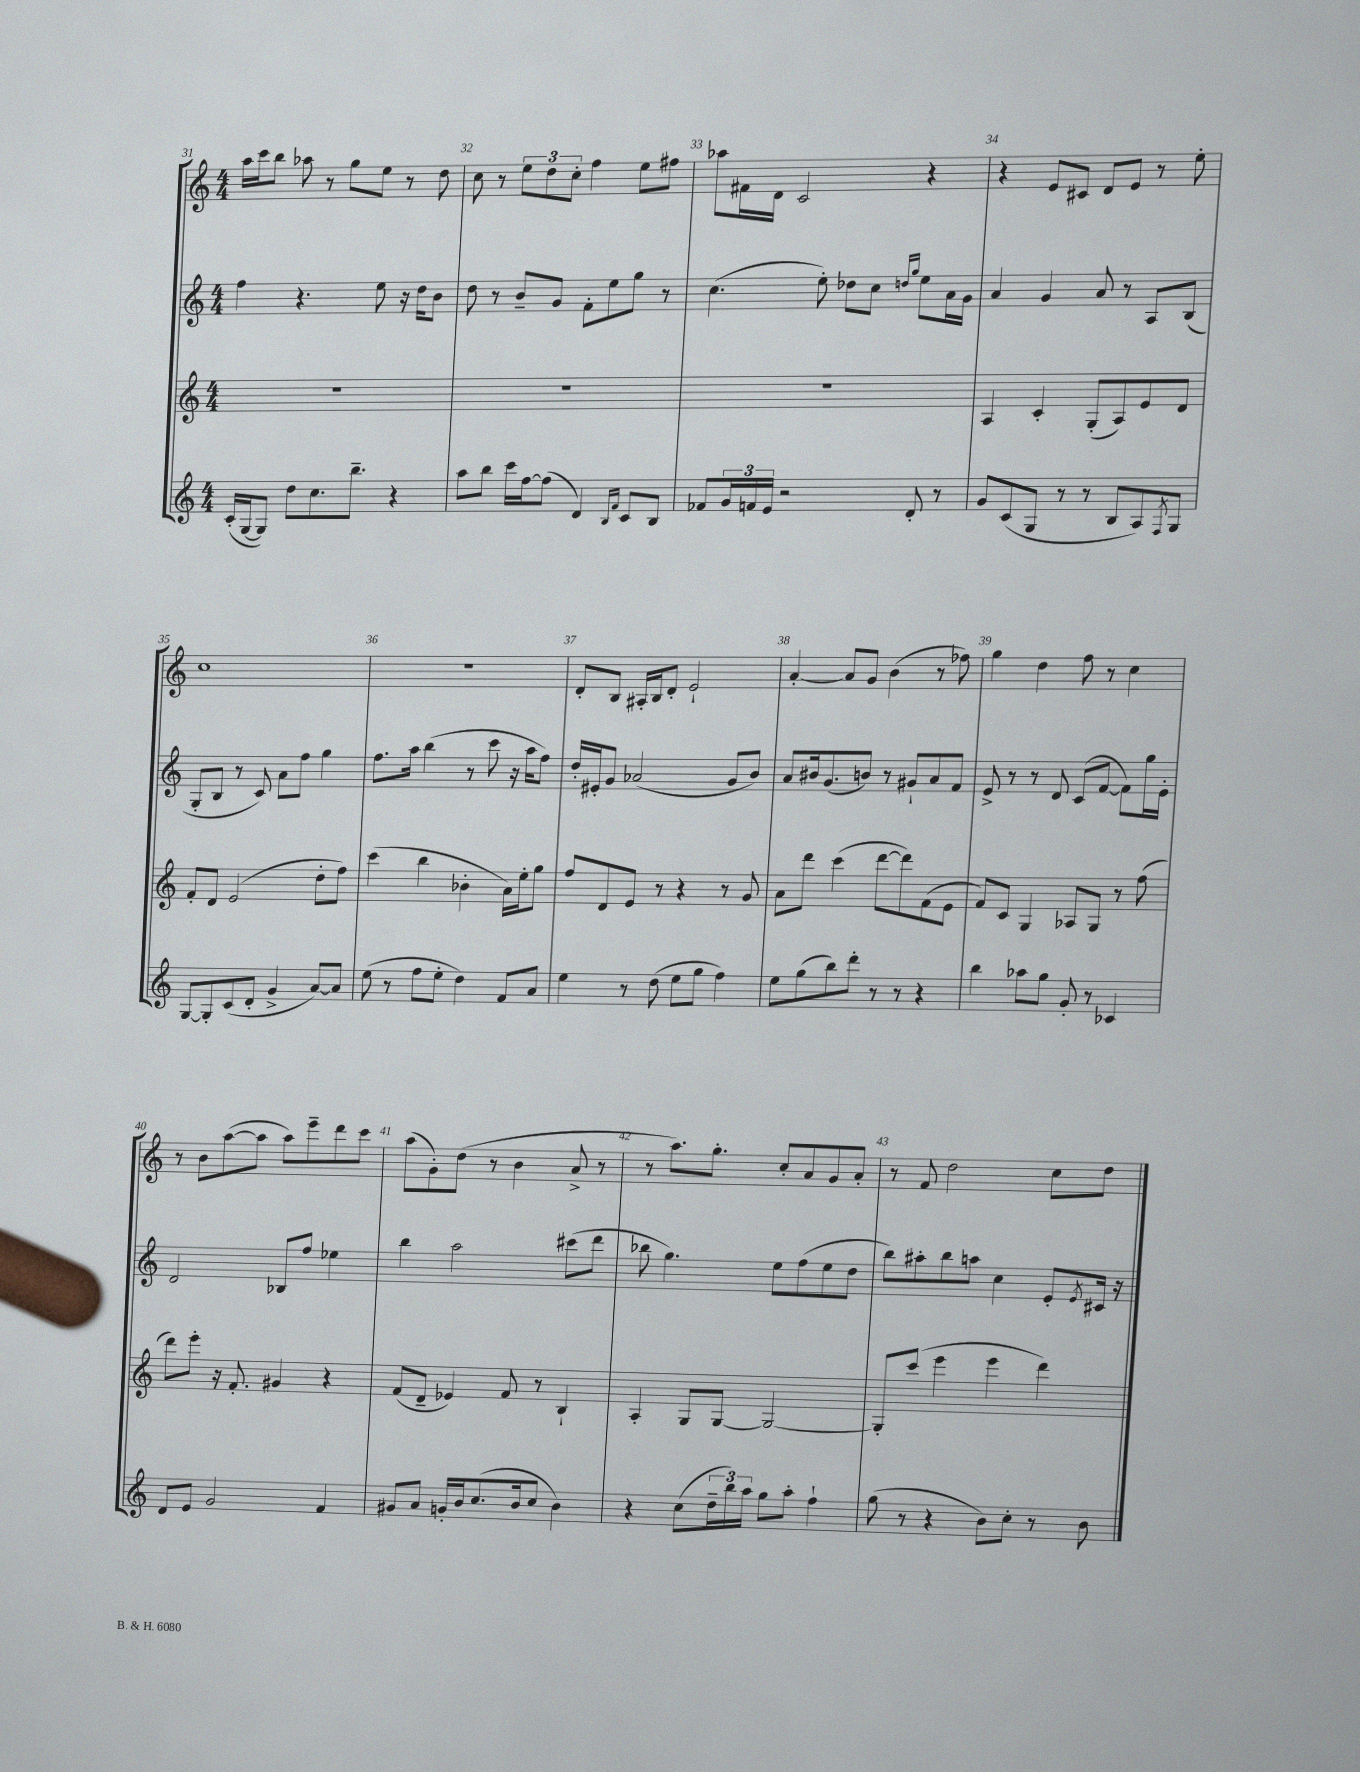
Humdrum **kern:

**kern	**kern	**kern	**kern
*staff4	*staff3	*staff2	*staff1
*clefG2	*clefG2	*clefG2	*clefG2
*k[]	*k[]	*k[]	*k[]
*M4/4	*M4/4	*M4/4	*M4/4
(16c'	1r	4ff	16aa
[16G	.	.	16ccc
8G])	.	.	8bb
8dd	.	4.r	8aa-
8.cc	.	.	8r
.	.	.	8gg
8.bb~	.	.	.
.	.	8ee	8ee
4r	.	16r	8r
.	.	16dd	.
.	.	8b	8dd
=	=	=	=
8aa	1r	8dd	8cc
8bb	.	8r	8r
16ccc	.	8b~	12ee
[16ff	.	.	.
.	.	.	12dd
(8ff]	.	8g	.
.	.	.	12cc'
4d)	.	8f'	4ff
.	.	8ee	.
16qqB	.	.	.
16qqf	.	.	.
8c	.	8gg	8ee
8B	.	8r	8ff#
=	=	=	=
8f-	1r	(4.cc	8aa-
24g	.	.	16f#
24f	.	.	.
.	.	.	16d
24e	.	.	.
2r	.	.	2c
.	.	8ee')	.
.	.	8dd-	.
.	.	8cc	.
.	.	16qqdd	.
.	.	16qqgg	.
8d'	.	8ee	4r
8r	.	16a	.
.	.	16g	.
=	=	=	=
8g	4A	4a	4r
(8c	.	.	.
8G	4c'	4g	8e
8r	.	.	8c#
8r	(8G'	8a	8d
8B	8A)	8r	8e
8A)	8e	8A	8r
8qF	.	.	.
8G	8d	(8B	8ee'
=	=	=	=
[8G	8f'	8G'	1cc
8G']	8d	8B	.
(8c	(2e	8r	.
8d'	.	8c)	.
4g^	.	8a	.
.	.	8ff	.
[8a)	8dd'	4gg	.
8a]	8ff)	.	.
=	=	=	=
(8ee	(4ccc	8.ff	1r
8r	.	.	.
.	.	16aa	.
8ff	4bb	(4bb	.
8ee'	.	.	.
4dd)	4b-'	8r	.
.	.	8ccc	.
8f	16a)	16r	.
.	16ee'	16aa	.
8a	8gg	8ff)	.
=	=	=	=
4ee	8ff	16dd'	8d'
.	.	16e#'	.
.	8d	8g	8B
8r	8e	(2a-	16A#'
.	.	.	16B
(8dd	8r	.	8d'
8ee	4r	.	2e`
8gg	.	.	.
4ff)	8r	8g	.
.	8g	8b)	.
=	=	=	=
8ee	8a	8a	[4a'
(8gg	8ddd	16b#	.
.	.	(8.g	.
8bb)	(4ccc	.	8a]
8ddd'	.	8b)	8g
8r	[8ddd	8r	(4b
8r	8ddd])	8g#`	.
4r	(8f	8a	8r
.	8e	8f	8ff-)
=	=	=	=
4bb	8f)	8e^	4gg
.	8c	8r	.
8aa-	4G	8r	4dd
8gg	.	8d	.
8g'	8A-	(8c	8ff
8r	8G	[8f	8r
4c-	8r	8f])	4cc
.	(8ff	16gg	.
.	.	16e'	.
=	=	=	=
8d	8ddd)	2d	8r
8e	8eee'	.	8b
2g	16r	.	([8aa
.	8.f'	.	.
.	.	.	8aa]
.	4g#	8B-	8aa)
.	.	8ff	8eee~
4f	4r	4ee-	8ddd
.	.	.	8ccc
=	=	=	=
8g#	(8f	4bb	(8aa
8a	8d~	.	8g')
16g'	4e-)	2aa	(8dd
16b	.	.	.
(8.cc	.	.	8r
.	8f	.	4b
16b	.	.	.
8cc	8r	.	.
4b)	4B`	(8ccc#	8a^
.	.	8ddd	8r
=	=	=	=
4r	4A'	8bb-	8r
.	.	4.gg)	8.aa)
(8cc	8G	.	.
.	.	.	8.gg'
24dd~	[8G	.	.
24bb)	.	.	.
24aa	.	.	.
8gg	2G_	8ee	8cc'
8aa'	.	(8ff	8a
4ff`	.	8ee	8g
.	.	8dd	8a'
=	=	=	=
(8gg	8G']	8bb)	8r
8r	(8ccc	8aa#'	8f
4r	4eee	8bb	2dd
.	.	8aa	.
8b)	4eee	4cc	.
8cc'	.	.	.
8r	4ddd)	8e'	8cc
.	.	8qe	.
8b	.	16c#	8dd
.	.	16r	.
==	==	==	==
*-	*-	*-	*-
